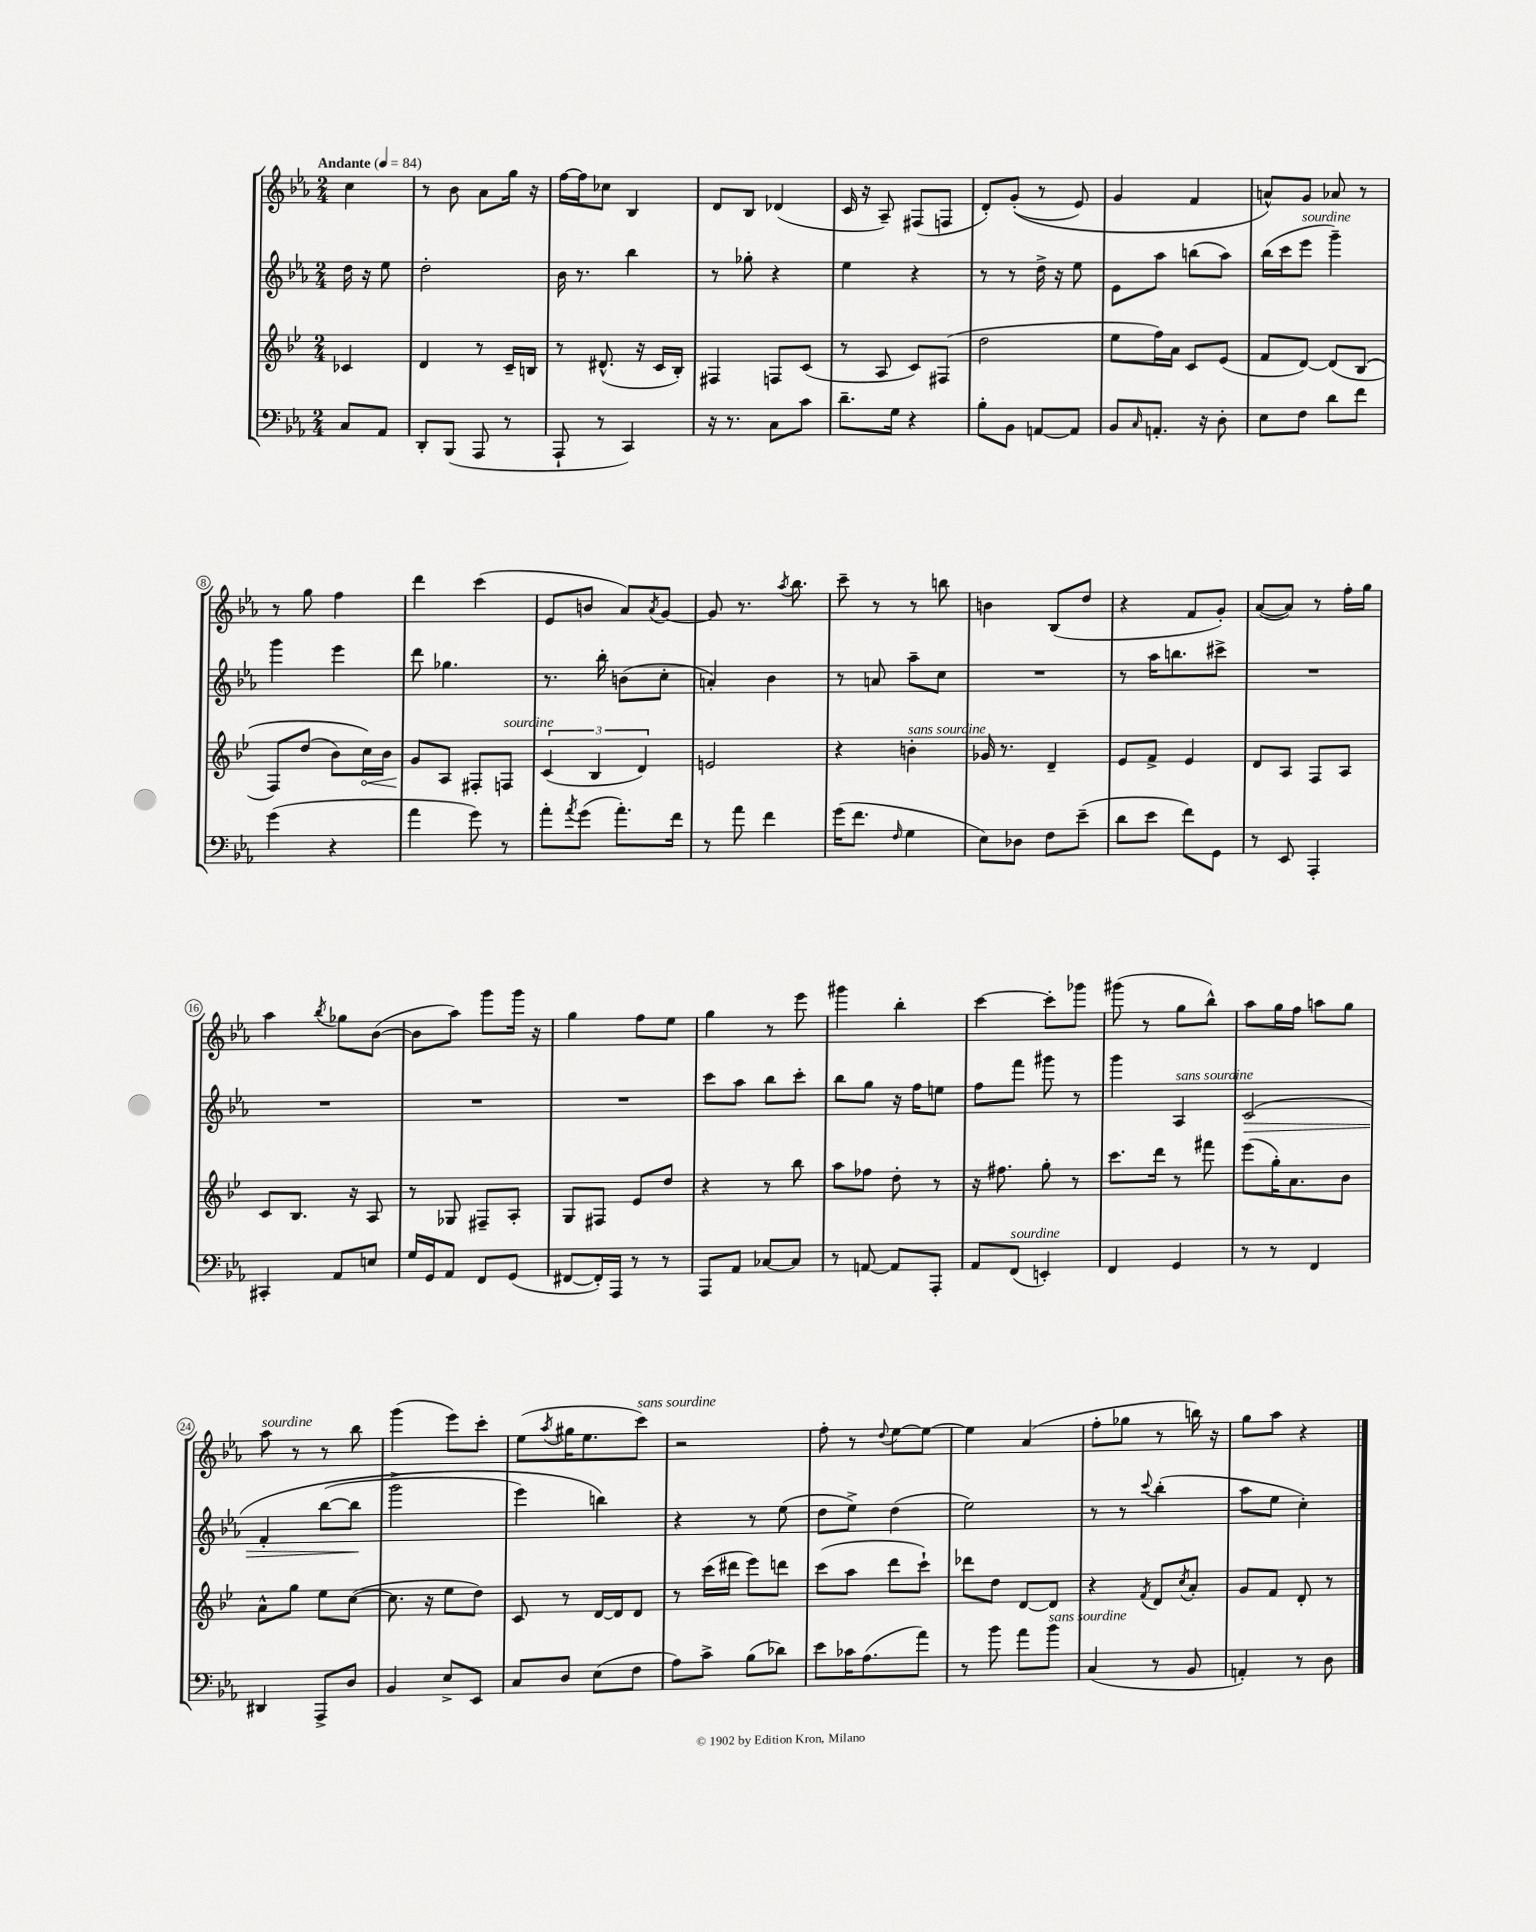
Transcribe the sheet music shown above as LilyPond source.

<<
\new StaffGroup <<
\new Staff = "s0" {
    \clef treble \key ees \major \numericTimeSignature \time 2/4 \partial 4 \tempo "Andante" 4 = 84
    c''4 |
    r8 bes'8 aes'8 g''16 r16 |
    f''16~ f''16 ces''8 bes4 |
    d'8 bes8 des'4( |
    c'16 r16 aes8--) fis8( f8 |
    d'8-.) g'8-.(\( r8 ees'8) |
    g'4 f'4 |
    a'8-^\) g'8 aes'8 r8 |
    r8 g''8 f''4 |
    d'''4 c'''4( |
    ees'8 b'8 aes'8) \acciaccatura { aes'8 } g'8~ |
    g'8 r8. \acciaccatura { aes''8 } bes''8. |
    c'''8-- r8 r8 b''8 |
    b'4 bes8( d''8 |
    r4 f'8 g'8-.) |
    aes'8~( aes'8) r8 f''16-. g''16 |
    aes''4 \acciaccatura { bes''8 } ges''8 bes'8~( |
    bes'8 aes''8) g'''8 g'''16 r16 |
    g''4 f''8 ees''8 |
    g''4 r8 ees'''8 |
    gis'''4 bes''4-. |
    c'''4~ c'''8-. ges'''8 |
    gis'''8( r8 g''8 bes''8-^) |
    aes''8 g''16 f''16 a''8 g''8 |
    aes''8^\markup { \italic "sourdine" } r8 r8 bes''8 |
    g'''4( ees'''8) c'''8-. |
    ees''8( \acciaccatura { aes''8 } gis''16 ees''8. c'''8^\markup { \italic "sans sourdine" }) |
    r2 |
    f''8-. r8 \appoggiatura { d''8 } ees''8~ ees''8~ |
    ees''4 aes'4( |
    f''8-. ges''8 r8 b''16) r16 |
    g''8 aes''8 r4 \bar "|." |
}
\new Staff = "s1" {
    \clef treble \key ees \major \numericTimeSignature \time 2/4 \partial 4
    d''16 r16 ees''8 |
    d''2-. |
    bes'16 r8. bes''4 |
    r8 ges''8-. r4 |
    ees''4 r4 |
    r8 r8 d''16-> r16 ees''8 |
    ees'8 aes''8 b''8( aes''8) |
    bes''16( c'''16 ees'''8^\markup { \italic "sourdine" } g'''4--) |
    g'''4 ees'''4 |
    d'''8 ges''4. |
    r8. bes''16-. b'8( c''8-. |
    a'4-.) bes'4 |
    r8 a'8 aes''8-- c''8 |
    R2 |
    r8 aes''16 b''8. cis'''8-> |
    R2 |
    R2 |
    R2 |
    R2 |
    c'''8 aes''8 bes''8 c'''8-. |
    bes''8 g''8 r16 f''16 e''8 |
    f''8 f'''8 gis'''8 r8 |
    g'''4 aes4^\markup { \italic "sans sourdine" } |
    c'2\>\( |
    f'4-. bes''8~( bes''8\! |
    g'''2-> |
    ees'''4) b''4\) |
    r4 r8 ees''8( |
    d''8 ees''8->) d''4( |
    ees''2) |
    r8 r8 \appoggiatura { c'''8 } bes''4-.( |
    aes''8 ees''8 c''4-.) \bar "|." |
}
\new Staff = "s2" {
    \clef treble \key bes \major \numericTimeSignature \time 2/4 \partial 4
    ces'4 |
    d'4 r8 c'16-- b16 |
    r8 dis'8.-^( r16 c'16 bes16-.) |
    fis4 f8 c'8( |
    r8 a8 c'8) fis8( |
    d''2 |
    ees''8 f''16) a'16 c'8 ees'8( |
    f'8 d'8~) d'8( bes8\( |
    f8) d''8( bes'8) \once \override Hairpin.circled-tip = ##t c''16\<\) bes'16 |
    g'8\! a8 fis8-. f8^\markup { \italic "sourdine" } |
    \tuplet 3/2 { c'4( bes4 d'4) } |
    e'2 |
    r4 b'4-.^\markup { \italic "sans sourdine" } |
    ges'16 r8. d'4-- |
    ees'8 f'8-> ees'4 |
    d'8 a8 f8 a8 |
    c'8 bes8. r16 a8 |
    r8 ges8 fis8-- a8-. |
    g8 fis8 ees'8 d''8 |
    r4 r8 bes''8 |
    a''8 fes''8 d''8-. r8 |
    r16 fis''8. g''8-. r8 |
    c'''8. d'''16 r8 fis'''8 |
    ees'''8( g''16-.) a'8. bes'8 |
    a'8-^ g''8 ees''8 c''8~( |
    c''8. r16 ees''8 d''8) |
    c'8 r8 d'16~ d'16 d'8 |
    r8 c'''16( dis'''16 ees'''8) d'''8 |
    c'''8( a''8 d'''8 c'''8-!) |
    des'''8 d''8 d'8~ d'8 |
    r4 \acciaccatura { f'8 } d'8 \acciaccatura { c''8 } a'8-. |
    g'8 f'8 d'8-. r8 \bar "|." |
}
\new Staff = "s3" {
    \clef bass \key ees \major \numericTimeSignature \time 2/4 \partial 4
    c8 aes,8 |
    d,8-. bes,,8( aes,,8 r8 |
    aes,,8-! r8 c,4) |
    r16 r8. c8 c'8 |
    d'8.-- g16 r4 |
    bes8-. bes,8 a,8~ a,8 |
    bes,8 \grace { c16 } a,8.-. r16 d8-. |
    ees8 f8 d'8 f'8 |
    g'4( r4 |
    aes'4 g'8) r8 |
    aes'8-. \acciaccatura { aes'8 } g'8( aes'8.-.) f'16 |
    r8 aes'8 f'4 |
    g'16( f'8. \grace { f16 } g4 |
    ees8) des8 f8 ees'8--( |
    d'8 ees'8 f'8) g,8 |
    r8 ees,8 aes,,4-. |
    cis,4-. aes,8 e8 |
    g16 g,16 aes,8 f,8 g,8( |
    fis,8~ fis,16-.) aes,,16 r8 r8 |
    aes,,8 aes,8 ces8~ ces8 |
    r8 a,8~ a,8 aes,,8-. |
    aes,8 f,8^\markup { \italic "sourdine" }( e,4-.) |
    f,4 g,4 |
    r8 r8 f,4 |
    dis,4 aes,,8-> d8 |
    bes,4 ees8-> ees,8 |
    c8 d8 ees8( f8 |
    aes8) c'8-> bes8( des'8) |
    ees'8 ces'16 aes8.( aes'8) |
    r8 bes'8 aes'8 bes'8^\markup { \italic "sans sourdine" } |
    c4( r8 bes,8 |
    a,4-.) r8 d8 \bar "|." |
}
>>
>>
\layout { \context { \Score \override BarNumber.stencil = #(make-stencil-circler 0.1 0.3 ly:text-interface::print) } }
